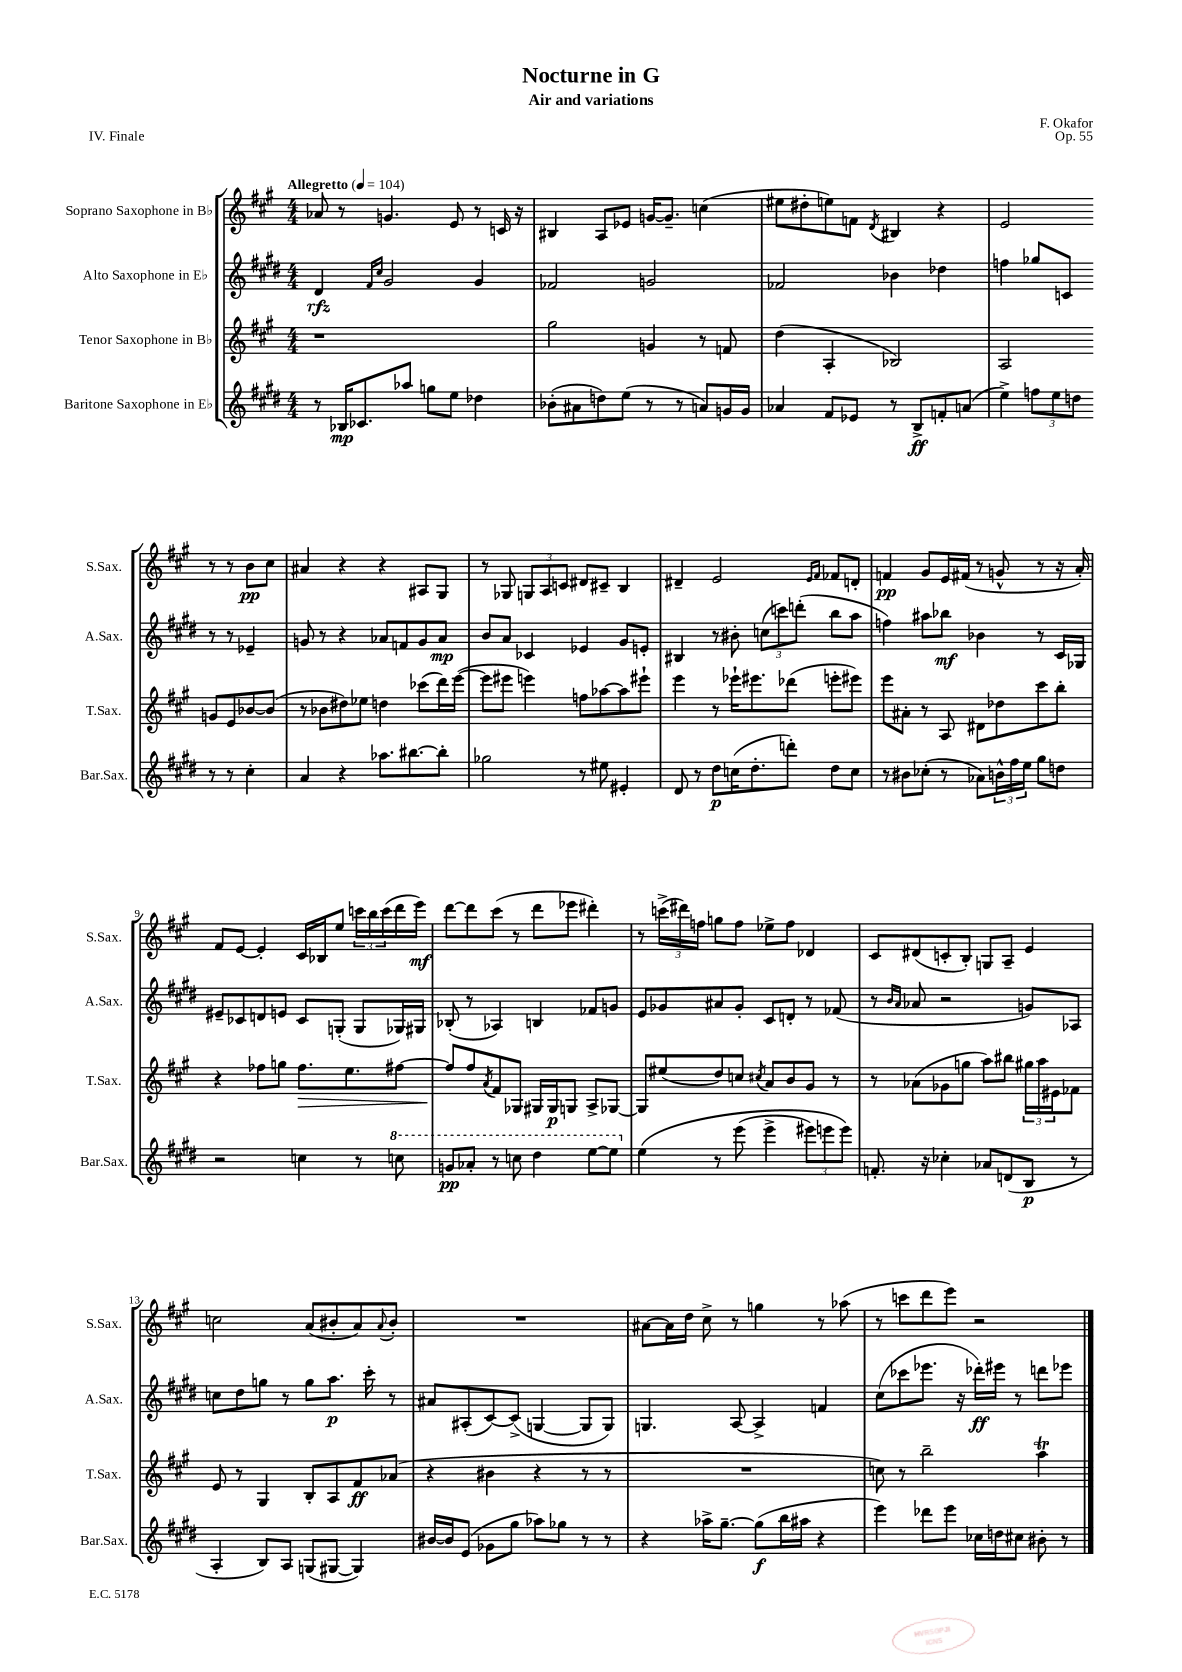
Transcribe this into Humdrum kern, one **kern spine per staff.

**kern	**dynam	**kern	**dynam	**kern	**dynam	**kern	**dynam
*part4	*part4	*part3	*part3	*part2	*part2	*part1	*part1
*staff4	*staff4	*staff3	*staff3	*staff2	*staff2	*staff1	*staff1
*I"Baritone Saxophone in E♭	*	*I"Tenor Saxophone in B♭	*	*I"Alto Saxophone in E♭	*	*I"Soprano Saxophone in B♭	*
*I'Bar.Sax.	*	*I'T.Sax.	*	*I'A.Sax.	*	*I'S.Sax.	*
*clefG2	*	*clefG2	*	*clefG2	*	*clefG2	*
*k[f#c#g#d#]	*	*k[f#c#g#]	*	*k[f#c#g#d#]	*	*k[f#c#g#]	*
*M4/4	*	*M4/4	*	*M4/4	*	*M4/4	*
*MM104	*	*MM104	*	*MM104	*	*MM104	*
=1	=1	=1	=1	=1	=1	=1	=1
!	!	!	!	!	!	!LO:TX:a:B:t=Allegretto	!
8r	.	1r	.	4d#/	rfz	8a-X/	.
16B-X/KL	mp	.	.	.	.	8r	.
8.c-X/	.	.	.	.	.	.	.
.	.	.	.	16qqf#/LL	.	.	.
.	.	.	.	16qqcc#/JJ	.	.	.
.	.	.	.	2g#/	.	4.gn/	.
8aa-X/J	.	.	.	.	.	.	.
8ggn\L	.	.	.	.	.	.	.
8ee\J	.	.	.	.	.	8e/	.
4dd-X\	.	.	.	4g#/	.	8r	.
.	.	.	.	.	.	16cn/	.
.	.	.	.	.	.	16r	.
=2	=2	=2	=2	=2	=2	=2	=2
(8b-X'\L	.	2gg#\	.	2f-X/	.	4B#X/	.
8a#X\	.	.	.	.	.	.	.
8ddn\)	.	.	.	.	.	8A/L	.
(8ee\J	.	.	.	.	.	8e-X/J	.
8r	.	4gn/	.	2gn/	.	[16gn/KL	.
.	.	.	.	.	.	8.g~/J]	.
8r	.	.	.	.	.	.	.
8an/L)	.	8r	.	.	.	(4ccn\	.
16gn/L	.	8fn/	.	.	.	.	.
16g/JJ	.	.	.	.	.	.	.
=3	=3	=3	=3	=3	=3	=3	=3
4a-X/	.	(4dd\	.	2f-X/	.	8ee#X\L	.
.	.	.	.	.	.	8dd#X'\	.
8f#/L	.	4A'/	.	.	.	8een\)	.
8e-X/J	.	.	.	.	.	8fn\J	.
.	.	.	.	.	.	8qd/	.
8r	.	2B-X/)	.	4b-X\	.	4B#X/	.
8B^/L	ff	.	.	.	.	.	.
8fn'/	.	.	.	4dd-X\	.	4r	.
(8an/J	.	.	.	.	.	.	.
=4	=4	=4	=4	=4	=4	=4	=4
4ee^\)	.	2A/	.	4ffn\	.	2e/	.
12ffn\L	.	.	.	8gg-X/L	.	.	.
12ee\	.	.	.	.	.	.	.
.	.	.	.	8cn/J	.	.	.
12ddn\J	.	.	.	.	.	.	.
8r	.	8gn/L	.	8r	.	8r	.
8r	.	8e/	.	8r	.	8r	.
4cc#'\	.	[8b-X/	.	4e-X~/	.	8b\L	pp
.	.	(8b-/J]	.	.	.	8cc#\J	.
!!LO:LB:g=z
=5	=5	=5	=5	=5	=5	=5	=5
4a/	.	8r	.	8gn/	.	4a#X/	.
.	.	8b-X\L	.	8r	.	.	.
4r	.	8dd#X\)	.	4r	.	4r	.
.	.	8ee-X\J	.	.	.	.	.
8.aa-X\L	.	4ddn\	.	8a-X/L	.	4r	.
.	.	.	.	8fn/	.	.	.
[8.bb#X\	.	.	.	.	.	.	.
.	.	(8ccc-X\L	.	8g/	.	8A#X/L	.
8bb#'\J]	.	16ddd\L)	.	8a-/J	mp	8G#/J	.
.	.	([16eee\JJ	.	.	.	.	.
=6	=6	=6	=6	=6	=6	=6	=6
2gg-X\	.	8eee\L]	.	8b/L	.	8r	.
.	.	8eee#X\J	.	8a/J	.	8G-X/	.
.	.	4eeen\)	.	4c-X/	.	12Gn/L	.
.	.	.	.	.	.	12A/	.
.	.	.	.	.	.	12cn/J	.
8r	.	8ffn\L	.	4e-X/	.	8d#X/L	.
8ee#X\	.	[8aa-X\	.	.	.	8c#X~/J	.
4e#X'/	.	8aa-\]	.	8g#/L	.	4B/	.
.	.	8eee#X`\J	.	8en'/J	.	.	.
=7	=7	=7	=7	=7	=7	=7	=7
8d#/	.	4eee\	.	4B#X/	.	4d#X~/	.
8r	.	.	.	.	.	.	.
8dd#\L	p	8r	.	8r	.	2e/	.
(16ccn\K	.	16eee-X`\KL	.	8b#X'\	.	.	.
8.dd#'\	.	8.eee#X\	.	.	.	.	.
.	.	.	.	(12ccn\L	.	.	.
.	.	.	.	12cccn\)	.	.	.
8dddn'\J)	.	(8ddd-X\J	.	.	.	.	.
.	.	.	.	(12dddn'\J	.	.	.
.	.	.	.	.	.	16qqe/LL	.
.	.	.	.	.	.	16qqf#/JJ	.
8dd#\L	.	8eeen'\L	.	8bb\L	.	8f-X/L	.
8cc\J	.	8eee#X\J)	.	8aa\J	.	8dn'/J	.
=8	=8	=8	=8	=8	=8	=8	=8
8r	.	8eee\L	.	4ffn\)	.	4fn/	pp
8b#X\L	.	8a#X'\J	.	.	.	.	.
(8cc-X'\J	.	8r	.	8aa#X\L	.	8g#/L	.
8r	.	8A/	.	8bb-X\J	mf	16e/L	.
.	.	.	.	.	.	(16f#X/JJ	.
8a-X\L)	.	8d#X\L	.	4b-X\	.	8r	.
24bn^^\L	.	8dd-X\	.	.	.	8gn^^/	.
24ff#\	.	.	.	.	.	.	.
24ee\JJ	.	.	.	.	.	.	.
8gg#\L	.	8ccc#\	.	8r	.	8r	.
8ddn\J	.	8bb'\J	.	16c#/LL	.	16r	.
.	.	.	.	16G-X/JJ	.	16a'/)	.
!!LO:LB:g=z
=9	=9	=9	=9	=9	=9	=9	=9
2r	.	4r	.	8e#X~/L	.	8f#/L	.
.	.	.	.	8c-X/	.	[8e/J	.
.	.	8ff-X\L	.	8dn/	.	4e'/]	.
.	.	8ggn\J	.	8en/J	.	.	.
!	!	!	!LO:HP:b	!	!	!	!
4ccn\	.	8.ff-\L	>	8c-/L	.	16c#/LL	.
.	.	.	.	.	.	16B-X/J	.
.	.	.	.	(8Gn'/J	.	8ee/J	.
.	.	8.ee\	.	.	.	.	.
8r	.	.	.	8G/L	.	24cccn\LL	.
.	.	.	.	.	.	24bb\	.
.	.	.	.	.	.	(24ccc\	.
*8va	*	*	*	*	*	*	*
8cccn\	.	[8ff#X\J	.	16G-X/L)	.	16ddd\	.
.	.	.	.	16G#X/JJ	.	16eee\JJ)	mf
=10	=10	=10	=10	=10	=10	=10	=10
8ggn/L	pp	8ff#/L]	.	(8B-X'/	.	[8ddd\L	.
8aa-X'/J	.	8ff#/	]	8r	.	8ddd\]	.
.	.	8qa/	.	.	.	.	.
8r	.	8f#/	.	4A-X/)	.	(8ccc#\J	.
8cccn\	.	8G-X/J	.	.	.	8r	.
4ddd#\	.	16G#X/LL	.	4Bn/	.	8ddd\L	.
.	.	16G#/J	p	.	.	.	.
.	.	8Gn/J	.	.	.	8eee-X\J	.
[8eee\L	.	8A^/L	.	8f-X/L	.	4ddd#X'\)	.
8eee\J]	.	[8G-X/J	.	8gn/J	.	.	.
=11	=11	=11	=11	=11	=11	=11	=11
*X8va	*	*	*	*	*	*	*
(4ee\	.	8G-/L]	.	8e/L	.	8r	.
.	.	(8ee#X/	.	8g-X/	.	(24cccn^\LL	.
.	.	.	.	.	.	24ddd#X\)	.
.	.	.	.	.	.	24ffn\JJ	.
8r	.	8dd/)	.	8a#X/	.	8ggn\L	.
(8eee\	.	8ccn/J	.	8g-'/J	.	8ff\J	.
.	.	8qcc#X/	.	.	.	.	.
4eee^\	.	8a/L	.	8c#/L	.	8ee-X^\L	.
.	.	8b/	.	8dn'/J	.	8ff\J	.
12eee#X\L)	.	8g#/J	.	8r	.	4d-X/	.
12eeen\	.	.	.	.	.	.	.
.	.	8r	.	(8f-X/	.	.	.
12eee\J)	.	.	.	.	.	.	.
=12	=12	=12	=12	=12	=12	=12	=12
8.fn'/	.	8r	.	8r	.	8c#/L	.
.	.	.	.	16qqb/LL	.	.	.
.	.	.	.	16qqa/JJ	.	.	.
.	.	(8a-X\L	.	8a-X/	.	(8d#X/	.
16r	.	.	.	.	.	.	.
4cc-X'\	.	8g-X\	.	2r	.	8cn'/	.
.	.	8ggn\J	.	.	.	8B'/J)	.
8a-X/L	.	8aa\L)	.	.	.	8Gn/L	.
(8dn/	.	8bb#X\J	.	.	.	8A~/J	.
8B/J	p	24gg#X\LL	.	8gn/L)	.	4e/	.
.	.	24aa\	.	.	.	.	.
.	.	24e#X\J	.	.	.	.	.
8r	.	8f-X\J	.	8A-X/J	.	.	.
!!LO:LB:g=z
=13	=13	=13	=13	=13	=13	=13	=13
4A'/	.	8e/	.	8ccn\L	.	2ccn\	.
.	.	8r	.	8dd#\	.	.	.
8B/L)	.	4G#/	.	8ggn\J	.	.	.
8A/J	.	.	.	8r	.	.	.
(8Gn/L	.	8B'/L	.	8gg\L	.	(8a/L	.
[8G#X/J	.	8A/	.	8.aa\J	p	8b#X'/	.
4G#/])	.	8f#/	ff	.	.	8a/)	.
.	.	.	.	16ccc#'\	.	.	.
.	.	.	.	.	.	8qqa/	.
.	.	(8a-X/J	.	8r	.	8b#'/J	.
=14	=14	=14	=14	=14	=14	=14	=14
[16b#X/LL	.	4r	.	8a#X/L	.	1r	.
16b#/J]	.	.	.	.	.	.	.
(8e/J	.	.	.	(8A#X'/	.	.	.
8g-X\L	.	4b#X\	.	[8c#/)	.	.	.
8gg#\J	.	.	.	(8c#^/J]	.	.	.
8aa-X\L)	.	4r	.	[4Gn/	.	.	.
8gg-X\J	.	.	.	.	.	.	.
8r	.	8r	.	8G/L]	.	.	.
8r	.	8r	.	8G/J)	.	.	.
=15	=15	=15	=15	=15	=15	=15	=15
4r	.	1r	.	4.Gn/	.	[8a#X\L	.
.	.	.	.	.	.	16a#\L]	.
.	.	.	.	.	.	16dd\JJ	.
16aa-X^\KL	.	.	.	.	.	8cc#^\	.
[8.gg#~\J	.	.	.	.	.	.	.
.	.	.	.	[8A/	.	8r	.
(8gg#\L]	f	.	.	4A^/]	.	4ggn\	.
16bb\L	.	.	.	.	.	.	.
16aa#X\JJ	.	.	.	.	.	.	.
4r	.	.	.	4fn/	.	8r	.
.	.	.	.	.	.	(8aa-X\	.
=16	=16	=16	=16	=16	=16	=16	=16
4eee\)	.	8ccn\)	.	(8cc#\L	.	8r	.
.	.	8r	.	8ccc-X\	.	8cccn\L	.
8ddd-X\L	.	2bb~\	.	8.eee-X\J	.	8ddd\	.
8eee\J	.	.	.	.	.	8eee\J)	.
.	.	.	.	16r	.	.	.
16cc-X\LL	.	.	.	16ddd-X'\LL)	ff	2r	.
16ddn\J	.	.	.	16eee#X\JJ	.	.	.
8cc#X\J	.	.	.	8r	.	.	.
8b#X'\	.	4aaT\	.	8dddn\L	.	.	.
8r	.	.	.	8eee-X\J	.	.	.
==	==	==	==	==	==	==	==
*-	*-	*-	*-	*-	*-	*-	*-
